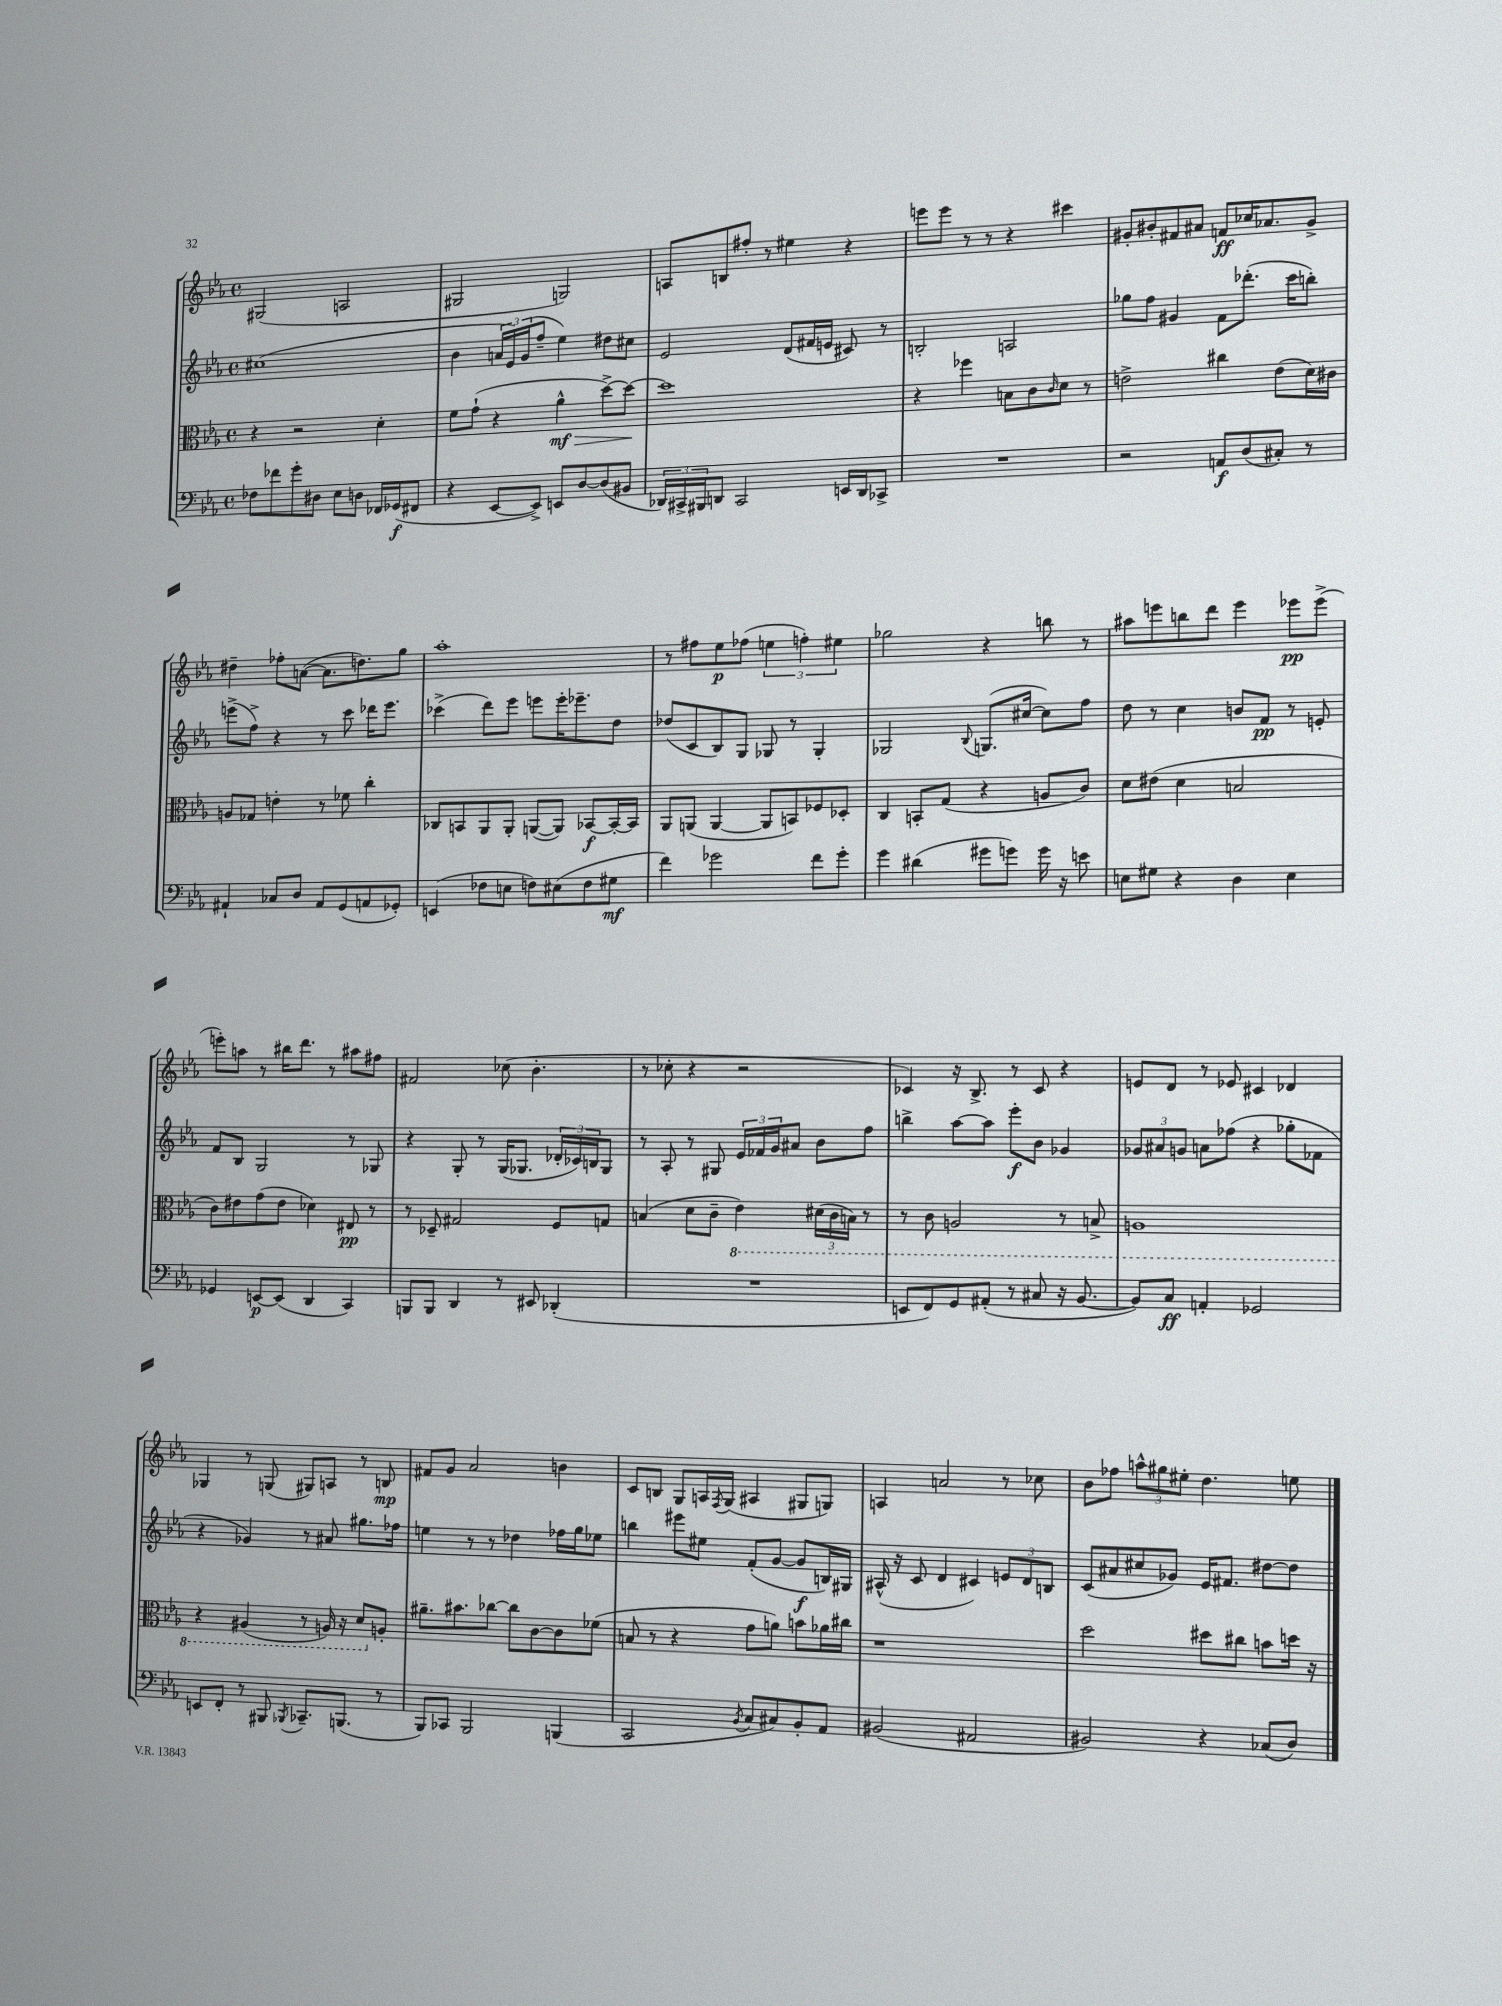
<<
\new StaffGroup <<
\new Staff = "s0" {
    \clef treble \key ees \major \defaultTimeSignature \time 4/4
    gis2( a2 |
    gis2 g2) |
    a8 b8 fis''8-. r8 eis''4 r4 |
    e'''8 e'''8 r8 r8 r4 cis'''4 |
    gis'8-. bis'8-. fis'8 ais'8 f'8\ff ces''16 aes'8. gis'8-> |
    dis''4-- fes''8-. a'8~( a'8. d''8.) g''8 |
    aes''1-. |
    r8 fis''8 ees''8\p fes''8( \tuplet 3/2 { e''4 f''4-.) eis''4 } |
    ges''2 r4 b''8 r8 |
    ais''8 e'''8 b''8 d'''8 e'''4 ees'''8\pp ees'''8->( |
    e'''8-.) a''8 r8 bis''16 d'''8. r8 ais''8 fis''8 |
    fis'2 ces''8( bes'4.-. |
    r8 ces''8-. r4 r2 |
    ces'4) r16 bes8.-> r8 ces'8 r4 |
    e'8 d'8 r8 ees'8 cis'4 des'4 |
    ges4 r8 g8( gis8) a8 r8 b8\mp |
    fis'8 g'8 aes'2 b'4 |
    c'8 b8 g8 a16 \acciaccatura { f8 } g16( ais4 gis8 g8) |
    a4 a'2 r8 ces''8 |
    bes'8 fes''8 \tuplet 3/2 { a''8-^ gis''8 eis''8-. } d''4. e''8 \bar "|." |
}
\new Staff = "s1" {
    \clef treble \key ees \major \defaultTimeSignature \time 4/4
    cis''1( |
    bes'4 \tuplet 3/2 { a'16 ees'16) g'16( } f''8-- ees''4) dis''8 cis''8 |
    ees'2 d'8( fis'16 e'16 cis'8) r8 |
    b2-. a2 |
    ges''8 f''8 gis'4 f'8 des'''8.-.( c'''16 b''8-.) |
    e'''8->( f''8->) r4 r8 c'''8 des'''16 e'''8. |
    ces'''4->( d'''8) ees'''8 e'''8 e'''16-. ees'''8.-- d''8 |
    des''8( c'8 bes8) g8 ges8 r8 ges4-. |
    ges2 \appoggiatura { bes8 } g8.( cis''16~ cis''8) f''8 |
    d''8 r8 c''4 b'8 f'8\pp r8 e'8-. |
    f'8 bes8 g2 r8 ges8 |
    r4 g8-. r8 g16( ges8. \tuplet 3/2 { des'16-. ces'16) b16 } ges8 |
    r8 aes8-. r8 gis8 \tuplet 3/2 { ees'16 fes'16 g'16 } ais'8 bes'8 f''8 |
    b''4-> aes''8~ aes''8 ees'''8-.\f bes'8 ges'4 |
    \tuplet 3/2 { ges'8 ais'8 g'8 } a'8 fes''8( r4 ges''8-. fes'8 |
    r4 ges'4) r8 ais'8 gis''8. fes''16 |
    e''4 r8 r8 des''4 fes''16 g''16 ees''8 |
    b''4 eis'''8 eis''8 f'8-.( g'8~ g'8\f b16) gis16 |
    ais16-^( r16 c'8 d'4 cis'4) \tuplet 3/2 { e'8 d'8 b8 } |
    c'8( ais'8 cis''8 ges'8) ees'16 fis'8. dis''8~ dis''8 \bar "|." |
}
\new Staff = "s2" {
    \clef alto \key ees \major \defaultTimeSignature \time 4/4
    r4 r2 d'4-. |
    f'8 g'8-!( r4 aes'4-^\mf\> d''8~->) d''8~\! |
    d''1 |
    r4 fes''4 b8 c'8 \grace { c'16 } d'8 r8 |
    e'2-> cis''4 e'8( d'16) cis'16 |
    a8 ges8 e'4-. r8 fes'8 c''4-. |
    ces8 b,8 aes,8 aes,8-. a,8~( a,8) bes,8~\f bes,16~-. bes,16 |
    aes,8 a,8( a,4~ a,8 b,8) fes8 des8-. |
    c4 b,8-. g8( r4 a8 c'8) |
    d'8 eis'8( d'4 b2 |
    c'8) eis'8 g'8( eis'8 des'4) eis8\pp r8 |
    r8 des8-- gis2 f8 g8 |
    b4( d'8 c'8-- \ottava #-1 ees4) \tuplet 3/2 { dis16( c16 b,16) } r8 |
    r8 c8 a,2 r8 b,8-> |
    a,1 |
    r4 ais,4( r8 a,16) r16 d8 \ottava #0 a8-. |
    ais'8.-- bis'8. ces''8~ ces''8 c'8~ c'8 fes'8( |
    b8 r8 r4 g'8 a'8) b'8 aes'16 cis''16 |
    r1 |
    d''2 dis''8 cis''8 b'8 d''16 r16 \bar "|." |
}
\new Staff = "s3" {
    \clef bass \key ees \major \defaultTimeSignature \time 4/4
    fes8 fes'8 g'8-. dis8 ees8 d8 fes,16 ges,16\f( fis,8 |
    r4 ees,8~ ees,8->) e,8 d8~ d8( bis,8 |
    \tuplet 3/2 { des,16) cis,16-> bis,,16 } d,8 cis,2 e,16 d,16 ces,8-> |
    R1 |
    r2 a,8\f d8( cis8-.) r8 |
    ais,4-! ces8 d8 ais,8 g,8( a,8 ges,8-.) |
    e,4( fes8 e8 f8) eis8( f8 gis8\mf |
    f'4) ges'2 f'8 ges'8-. |
    g'4 dis'4( gis'8 g'8) g'16 r16 e'8 |
    e8 gis8 r4 d4 e4 |
    ges,4 e,8~\p e,8( d,4 c,4) |
    b,,8 b,,8 d,4 r8 eis,8 des,4-.( |
    R1 |
    e,8 f,8) g,8 ais,8-.( r8 cis8 r16 bes,8.~ |
    bes,8) c8\ff a,4-. ges,2 |
    e,8 f,8-. r8 bis,,8 \acciaccatura { bes,,8 } ces,8.-- b,,8.( r8 |
    bes,,8) ces,8 bes,,2 b,,4( |
    c,2 \acciaccatura { bes,8 } c8 cis8) bes,8-. aes,8 |
    bis,2( ais,2 |
    bis,2) r4 ces8( d8) \bar "|." |
}
>>
>>
\layout { \context { \Score \remove "Bar_number_engraver" } }
